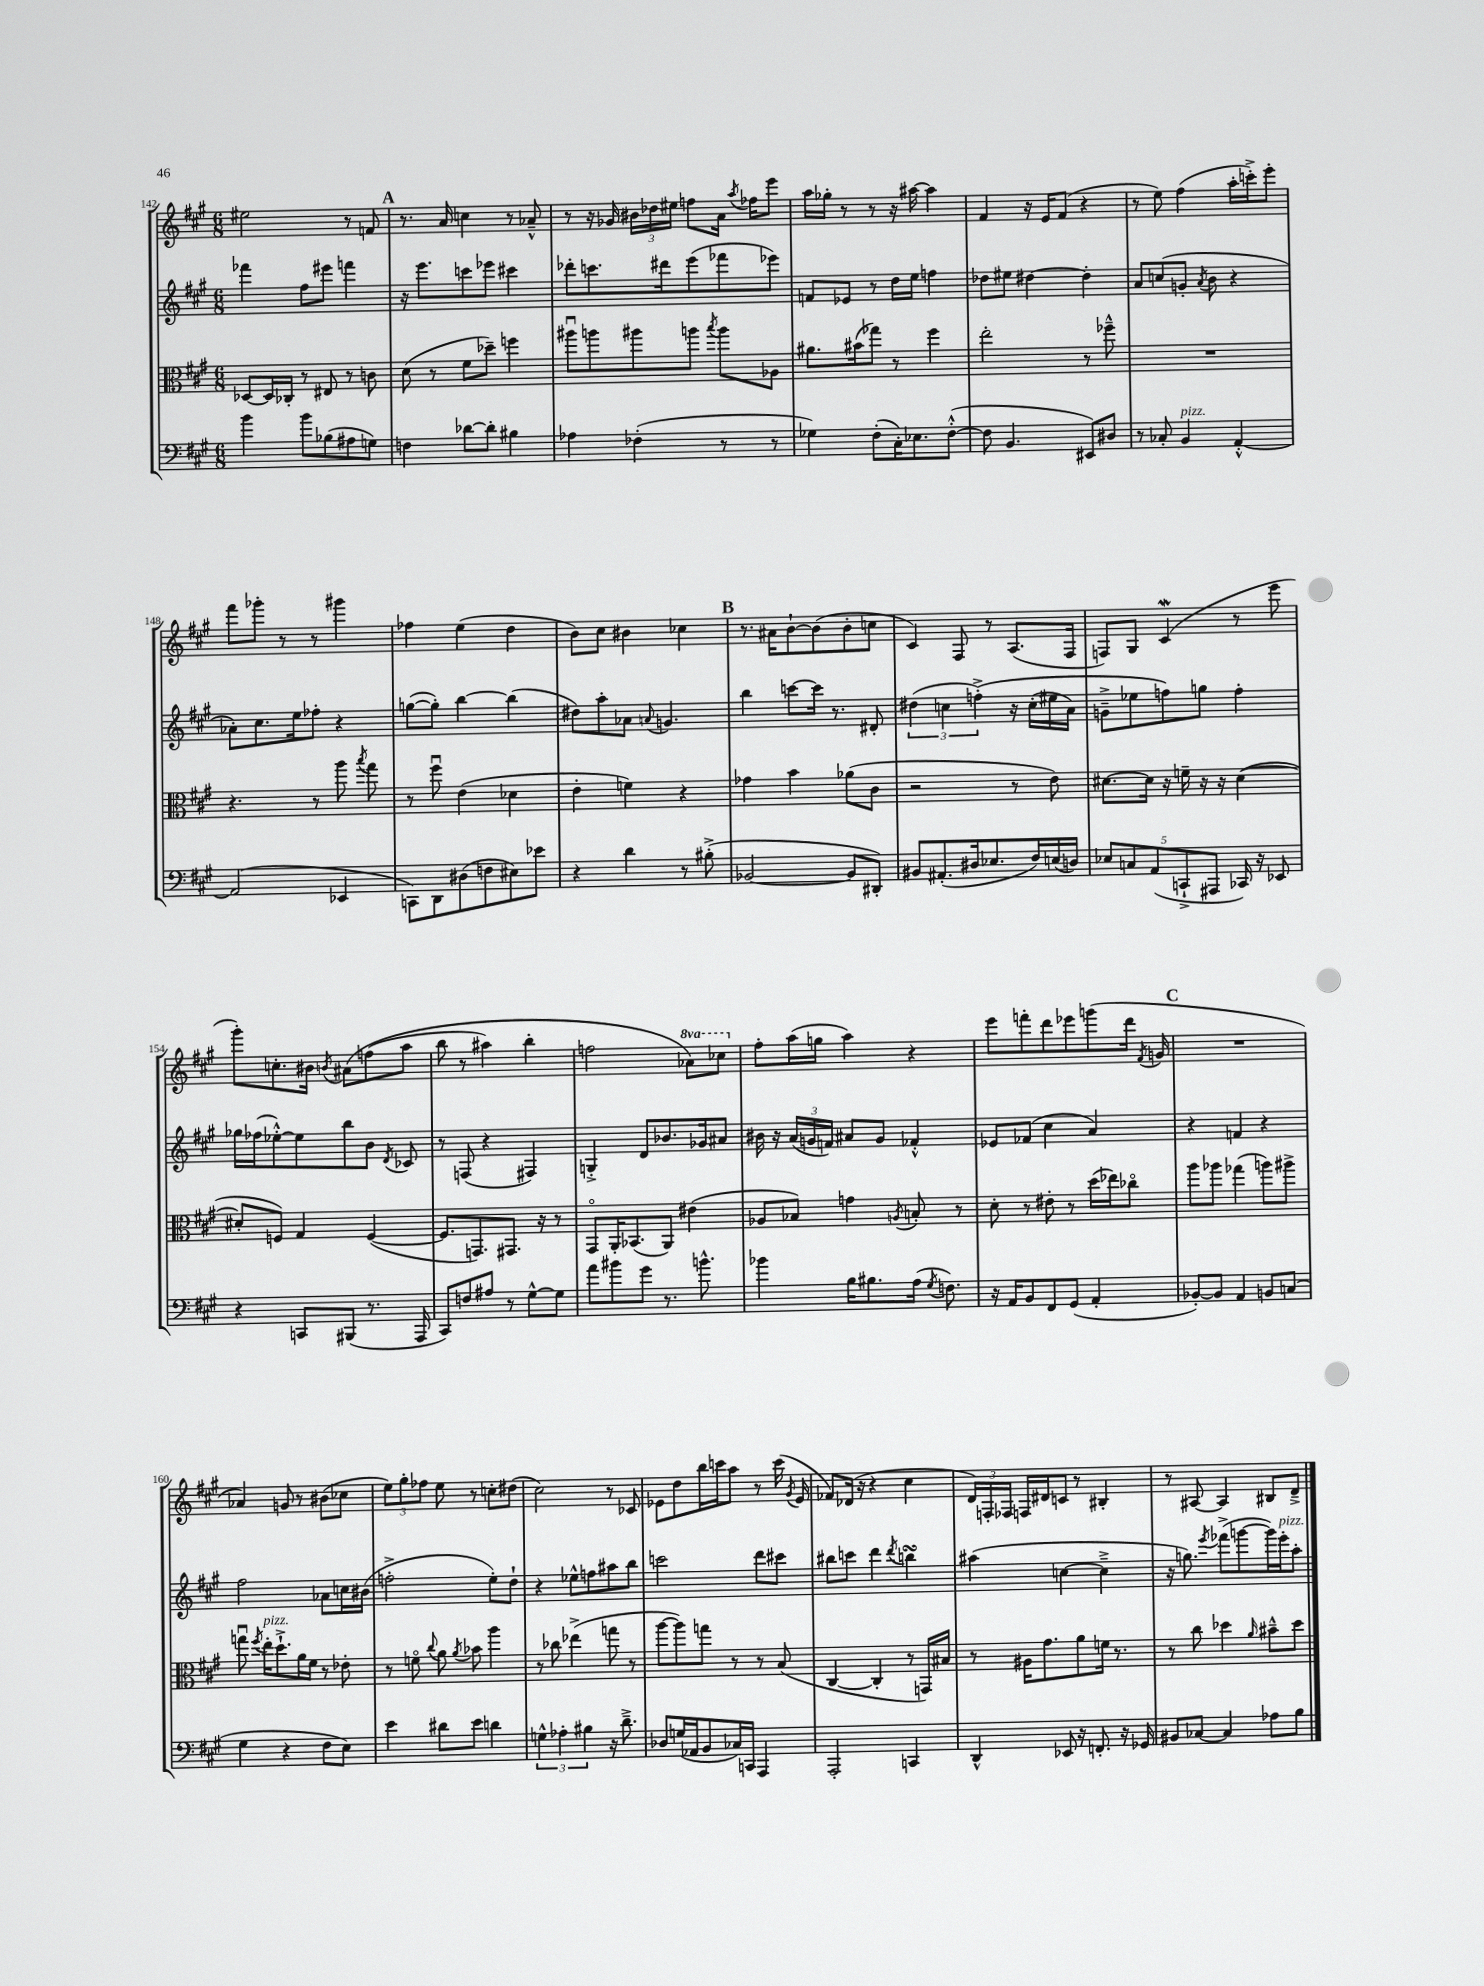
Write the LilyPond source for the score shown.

<<
\new StaffGroup <<
\new Staff = "s0" {
    \clef treble \key a \major \numericTimeSignature \time 6/8 \set Staff.ottavationMarkups = #ottavation-simple-ordinals
    \autoBeamOff eis''2 r8 f'8 |
    \mark \markup { \bold "A" } r8. a'16 c''4 r8 aes'8---^ |
    r8 r16 ges'16 \tuplet 3/2 { bis'16[ des''16 eis''16] } f''8[ a'16] \acciaccatura { a''8 } fes''16[ e'''8] |
    a''16[ ges''16]-. r8 r8 r16 ais''16~ ais''4 |
    fis'4 r16 e'16[ fis'8]( r4 |
    r8 e''8) fis''4( a''16[-. c'''16-.->) e'''8]-. |
    fis'''8[ ges'''8]-. r8 r8 gis'''4 |
    fes''4 e''4( d''4 |
    b'8[) cis''8] bis'4 ces''4 |
    \mark \markup { \bold "B" } r8. ais'16[ b'8~-! b'8( b'8-. c''8] |
    cis'4) fis8 r8 a8.[( fis16] |
    f8[) gis8] cis'4\mordent( r8 e'''8 |
    gis'''8[-.) c''8.-. bis'16] \acciaccatura { b'8 } ais'8[\( f''8( a''8] |
    b''8 r8 ais''4) b''4-. |
    f''2 \ottava #1 aes''8[\) ces'''8] \ottava #0 |
    fis''8[-. a''16( g''16] a''4) r4 |
    e'''8[ f'''8-. d'''8 ees'''8 g'''8( d'''16] \acciaccatura { fis'8 } g'16 |
    \mark \markup { \bold "C" } R2. |
    aes'4) g'8 r8 bis'8[( ces''8] |
    \tuplet 3/2 { e''8[) gis''8-. fes''8] } e''8 r8 c''8[-. dis''8]( |
    cis''2) r8 ces'8 |
    ees'8[ d''8 b''16 c'''16 a''8] r8 c'''16( \acciaccatura { gis'8 } ees'16 |
    fes'8[) des'16]( r16 r4 cis''4 |
    \tuplet 3/2 { d'16[) f16-. fes16] } f16[ dis'16 c'8] r8 bis4-. |
    r8 ais8~ ais4 bis8[ d'8]---> \bar "|." |
}
\new Staff = "s1" {
    \clef treble \key a \major \numericTimeSignature \time 6/8
    \autoBeamOff fes'''4 fis''8[ eis'''8] f'''4 |
    \mark \markup { \bold "A" } r16 e'''8.[ c'''8 ees'''8] cis'''4 |
    des'''8[-. c'''8. dis'''16 e'''8( fes'''8 ees'''8]) |
    f'8[ ees'8] r8 d''16[ e''16] f''4 |
    des''8[ eis''8] dis''4~ dis''4-. |
    a'8[ c''8( g'8]-. \acciaccatura { a'8 } b'8 r4 |
    aes'8[-.) cis''8. e''16 fes''8]-. r4 |
    g''8[~( g''8]-.) b''4~ b''4( |
    dis''8[) a''8-. aes'8] \appoggiatura { a'8 } g'4. |
    \mark \markup { \bold "B" } b''4 c'''8[~ c'''16] r8. dis'8-. |
    \tuplet 3/2 { dis''4( c''4 f''4-.->)\( } r16 c''16[-.( eis''16 a'16]) |
    g'8[---> ees''8 f''8\) g''8] f''4-. |
    ges''16[ fes''16( ees''8~-.-^) ees''8 b''8 b'8] \acciaccatura { d'8 } ces'8 |
    r8 f8( r4 fis4) |
    g4-.-> d'8[ bes'8. ges'16 ais'8] |
    bis'16 r16 \tuplet 3/2 { a'16[( g'16 f'16]) } ais'8[ g'8] fes'4-.-^ |
    ees'8[ fes'8]( cis''4 a'4) |
    \mark \markup { \bold "C" } r4 f'4 r4 |
    fis''2 aes'8[ c''16 bis'16]( |
    f''2-.-> e''8[-.) d''8]-! |
    r4 ees''8[-^ f''8 ais''8 b''8] |
    c'''2 d'''8[ cis'''8] |
    bis''8[ c'''8] d'''4 \acciaccatura { d'''8 } b''4\turn |
    ais''4( c''4~ c''4---> |
    r16 g''8.) \acciaccatura { e'''8 } fes'''8[->( g'''8~ g'''16) e'''16-.^\markup { \italic "pizz." } a''8]-. \bar "|." |
}
\new Staff = "s2" {
    \clef alto \key a \major \numericTimeSignature \time 6/8
    \autoBeamOff des8[~ des16 ces16]-. r8 eis8 r8 c'8 |
    \mark \markup { \bold "A" } d'8( r8 fis'8[ des''8]--) f''4 |
    ais''8[\downbow a''8 ais''8 a''8] \acciaccatura { b''8 } a''8[ aes8] |
    ais'8.[ bis'16( ges''8]) r8 fis''4 |
    e''2-. r8 fes''8---^ |
    R2. |
    r4. r8 a''8 \acciaccatura { b''8 } gis''8 |
    r8 fis''8\downbow e'4( des'4 |
    e'4-. f'4) r4 |
    \mark \markup { \bold "B" } ges'4 b'4 aes'8[( cis'8] |
    r2 r8 e'8) |
    dis'8.[~ dis'16] r16 f'16-- r16 r16 dis'4~( |
    dis'8[-. f8]) gis4 f4~( |
    f8.[ g,8.) gis,8.] r16 r8 |
    gis,8[\flageolet a,16-. bes,8.( a,8]) eis'4( |
    aes8[ bes8]) g'4 \acciaccatura { a8 } b8-. r8 |
    d'8-. r8 eis'8-. r8 d''16[( ees''16) ces''8]\flageolet |
    \mark \markup { \bold "C" } a''8[ aes''8] ges''4( a''8[) ais''8]-> |
    g''8\downbow \acciaccatura { fis''8 } e''16[-.^\markup { \italic "pizz." } d''8.-!-> a'16 fis'16] r8 ees'8-. |
    r8 f'8\flageolet \appoggiatura { cis''8 } a'8 \acciaccatura { a'8 } bes'8 a''4 |
    r8 ces''8 ees''4->( g''8 r8 |
    a''8[~ a''8) g''8] r8 r8 b8( |
    cis4~ cis4-. r8 g,16[) bis16] |
    r8 ais16[ gis'8. a'8 f'16] r8. |
    r8 cis''8 des''4 \grace { a'16 } bis'8[---^ des''8] \bar "|." |
}
\new Staff = "s3" {
    \clef bass \key a \major \numericTimeSignature \time 6/8
    \autoBeamOff b'4 b'8[ bes8( ais8 g8]) |
    \mark \markup { \bold "A" } f4 des'8[~ des'8]-. bis4 |
    aes4 fes4-.( r8 r8 |
    ges4) fis8[-.( cis16-.) ees8. fis8]~-.-^( |
    fis8 b,4. eis,8[) dis8] |
    r8 ces8-. b,4^\markup { \italic "pizz." } a,4~-.-^ |
    a,2( ees,4 |
    c,8[) d,8 dis8( f8 eis8) ees'8] |
    r4 d'4 r8 bis8-.->( |
    \mark \markup { \bold "B" } bes,2~ bes,8[ dis,8]-.) |
    bis,8[ ais,8.-.( dis16 ees8. fis16) e16( d16]) |
    \tuplet 5/4 { ees8[ c8 a,8( c,8-!-> ais,,8] } ces,16) r16 ees,8 |
    r4 c,8[ bis,,8]( r8. a,,16 |
    cis,8[) f8 ais8] r8 gis8[~-^ gis8] |
    a'8[ bis'8 gis'8] r8. b'8.-^ |
    bes'4 b16[ bis8. a16]( \acciaccatura { gis8 } f8.) |
    r16 a,16[ b,8 fis,8 gis,8]( a,4-. |
    \mark \markup { \bold "C" } bes,8[~-.) bes,8] a,4 b,8[ c8]( |
    gis4 r4 fis8[ e8]) |
    e'4 dis'8[ e'8] d'4 |
    \tuplet 3/2 { g4-^ aes4-. bis4 } r16 d'8.---> |
    des8[ g16( aes,16 b,8 ces16) c,16] a,,4 |
    a,,2-. c,4 |
    d,4-^ ees,8 r16 f,8.-. r16 ges,16 |
    bis,8[ ces8]~ ces4 aes8[ b8] \bar "|." |
}
>>
>>
\layout { \context { \Score currentBarNumber = #142 } }
